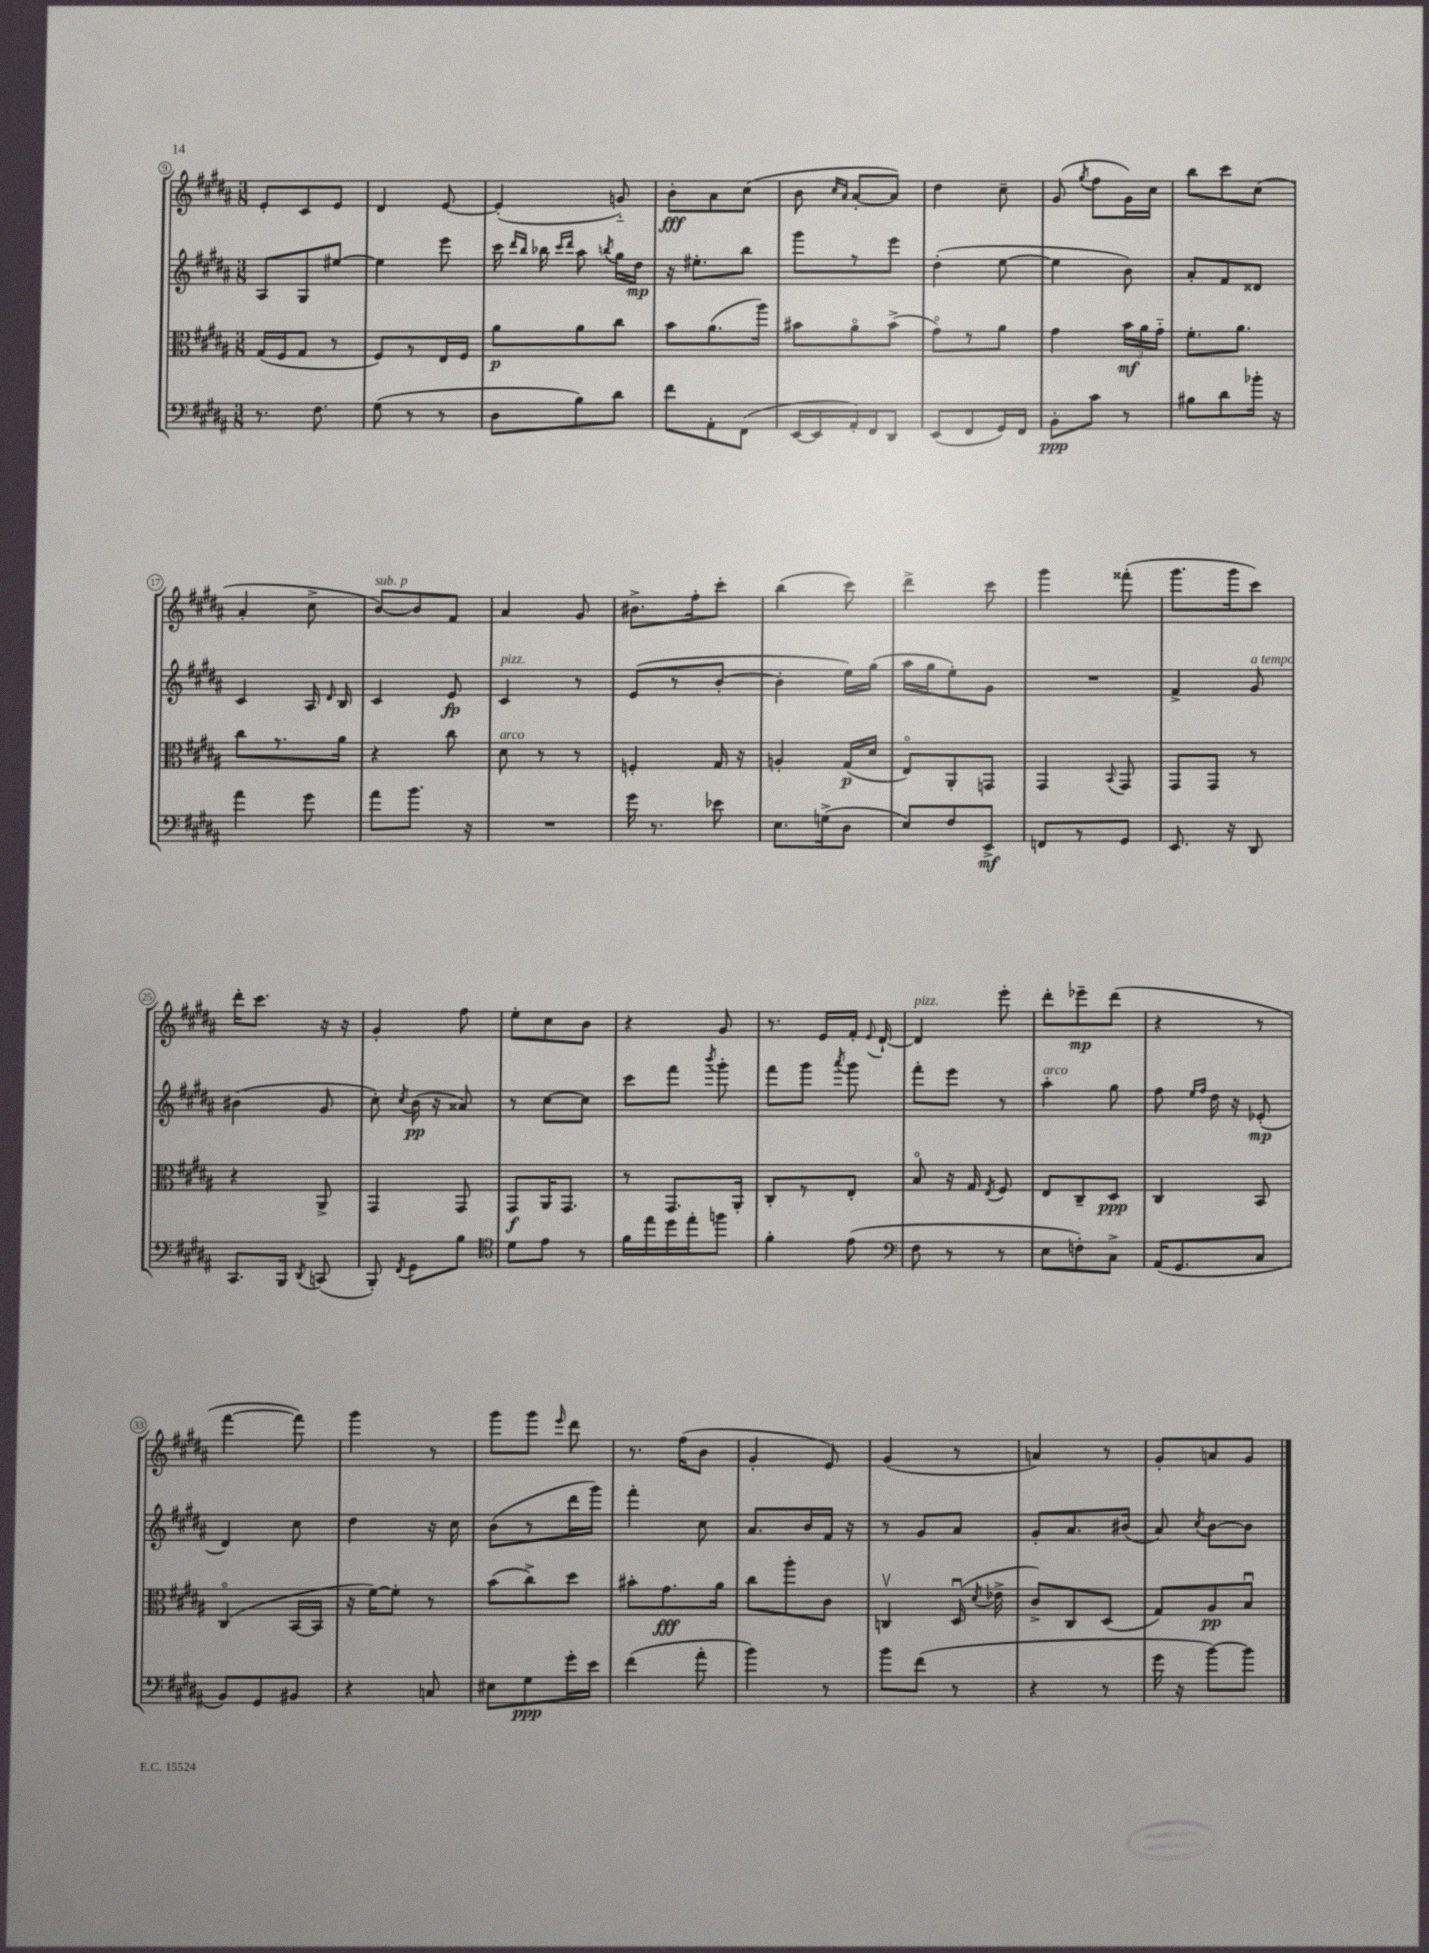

**kern	**dynam	**kern	**dynam	**kern	**dynam	**kern	**dynam
*part4	*part4	*part3	*part3	*part2	*part2	*part1	*part1
*staff4	*staff4	*staff3	*staff3	*staff2	*staff2	*staff1	*staff1
*clefF4	*	*clefC3	*	*clefG2	*	*clefG2	*
*k[f#c#g#d#a#]	*	*k[f#c#g#d#a#]	*	*k[f#c#g#d#a#]	*	*k[f#c#g#d#a#]	*
*M3/8	*	*M3/8	*	*M3/8	*	*M3/8	*
=9	=9	=9	=9	=9	=9	=9	=9
8.r	.	(16G#/LL	.	8A#/L	.	8e'/L	.
.	.	16F#/J	.	.	.	.	.
.	.	8G#/J	.	8G#/	.	8c#/	.
8.F#\	.	.	.	.	.	.	.
.	.	8r	.	[8ee#X/J	.	8e/J	.
=10	=10	=10	=10	=10	=10	=10	=10
(8G#\	.	8F#/L)	.	4ee#\]	.	4d#/	.
8r	.	8r	.	.	.	.	.
8r	.	16E/L	.	8eee\	.	[8e/	.
.	.	16F#/JJ	.	.	.	.	.
=11	=11	=11	=11	=11	=11	=11	=11
8D#\L	.	8a#\L	p	16ccc#\	.	(4e'/]	.
.	.	.	.	16qqddd#/LL	.	.	.
.	.	.	.	16qqbb/JJ	.	.	.
.	.	.	.	16bb-X\	.	.	.
.	.	.	.	16qqccc#/LL	.	.	.
.	.	.	.	16qqddd#/JJ	.	.	.
8B\)	.	8a#\	.	8aa#\	.	.	.
.	.	.	.	8qbbn/	.	.	.
8d#\J	.	8cc#\J	.	16gg#\LL	.	8gn/)	.
.	.	.	.	16dd#\JJ	mp	.	.
=12	=12	=12	=12	=12	=12	=12	=12
8f#\L	.	8b\L	.	16r	.	8b'\L	fff
.	.	.	.	8.ee#X'\L	.	.	.
8AA#'\	.	(8.a#\	.	.	.	8a#\	.
(8FF#\J	.	.	.	8bb\J	.	(8cc#\J	.
.	.	16aa#\Jk)	.	.	.	.	.
=13	=13	=13	=13	=13	=13	=13	=13
[16EE/LL	.	8b#X\L	.	8ggg#\L	.	8b\	.
16EE/]	.	.	.	.	.	.	.
.	.	.	.	.	.	16qqcc#/LL	.
.	.	.	.	.	.	16qqa#/JJ	.
16AA#'/)	.	8a#\	.	8r	.	[8a#'/L	.
16FF#/J	.	.	.	.	.	.	.
8DD#/J	.	(8b#^\J	.	8eee\J	.	8a#/J])	.
=14	=14	=14	=14	=14	=14	=14	=14
(8EE/L	.	8g#\L)	.	(4dd#'\	.	4dd#\	.
8FF#/	.	8r	.	.	.	.	.
16GG#/L)	.	8a#\J	.	[8ee\	.	8cc#~\	.
16FF#/JJ	.	.	.	.	.	.	.
=15	=15	=15	=15	=15	=15	=15	=15
8BB'\L	ppp	4g#\	.	4ee\]	.	(8g#/	.
.	.	.	.	.	.	8qgg#/	.
8c#\J	.	.	.	.	.	8ff#\L	.
8r	.	24b\LL	mf	8b\)	.	16g#\L)	.
.	.	24a#\	.	.	.	.	.
.	.	.	.	.	.	16cc#\JJ	.
.	.	24g#\JJ	.	.	.	.	.
=16	=16	=16	=16	=16	=16	=16	=16
8B#X\L	.	8.f#'\L	.	8a#'/L	.	8bb\L	.
8d#\	.	.	.	8f#/	.	8ccc#\	.
.	.	8.a#\J	.	.	.	.	.
16b-X'\Jk	.	.	.	8d##X/J	.	(8cc#\J	.
16r	.	.	.	.	.	.	.
!!LO:LB:g=z
=17	=17	=17	=17	=17	=17	=17	=17
4a#\	.	8cc#\L	.	4c#/	.	4a#'/	.
.	.	8.r	.	.	.	.	.
8g#\	.	.	.	16A#/	.	8cc#^\	.
.	.	.	.	16qqd#/	.	.	.
.	.	16a#\Jk	.	16B/	.	.	.
=18	=18	=18	=18	=18	=18	=18	=18
!	!	!	!	!	!	!LO:TX:a:i:t=sub. p	!
8a#\L	.	4r	.	4c#/	.	[8b/L)	.
8.b\J	.	.	.	.	.	8b/]	.
.	.	8cc#\	.	8e/	fp	8f#/J	.
16r	.	.	.	.	.	.	.
=19	=19	=19	=19	=19	=19	=19	=19
!	!	!	!	!LO:TX:a:i:t=pizz.	!	!	!
!	!	!LO:TX:a:i:t=arco	!	!	!	!	!
4.r	.	8d#\	.	4c#/	.	4a#/	.
.	.	8r	.	.	.	.	.
.	.	8r	.	8r	.	8g#/	.
=20	=20	=20	=20	=20	=20	=20	=20
16g#\	.	4Fn'/	.	(8e/L	.	8.b#X^\L	.
8.r	.	.	.	.	.	.	.
.	.	.	.	8r	.	.	.
.	.	.	.	.	.	16ff#'\k	.
8e-X\	.	16G#/	.	[8b'/J	.	8ccc#'\J	.
.	.	16r	.	.	.	.	.
=21	=21	=21	=21	=21	=21	=21	=21
8.E\L	.	4An'/	.	4b'\]	.	(4bb\	.
(16Gn^\k	.	.	.	.	.	.	.
8D#\J	.	(16G#/LL	p	16ee\LL)	.	8ccc#\)	.
.	.	16d#/JJ	.	(16gg#\JJ	.	.	.
=22	=22	=22	=22	=22	=22	=22	=22
8E/L)	.	8E/L)	.	16aa#\LL	.	4ddd#^\	.
.	.	.	.	16gg#\J	.	.	.
8F#/	.	8AA#'/	.	8ee'\)	.	.	.
8EE^/J	mf	8GGn/J	.	8g#\J	.	8ccc#\	.
=23	=23	=23	=23	=23	=23	=23	=23
8FFn/L	.	4GG#/	.	4.r	.	4ggg#\	.
8r	.	.	.	.	.	.	.
.	.	8qqBB/	.	.	.	.	.
8GG#/J	.	8GG#/	.	.	.	(8fff##X'\	.
=24	=24	=24	=24	=24	=24	=24	=24
8.EE/	.	8GG#/L	.	4f#^/	.	8.ggg#\L	.
.	.	8GG#/J	.	.	.	.	.
16r	.	.	.	.	.	16ggg#\k	.
!	!	!	!	!LO:TX:a:i:t=a tempo	!	!	!
8DD#/	.	8r	.	8g#/	.	8ccc#\J)	.
!!LO:LB:g=z
=25	=25	=25	=25	=25	=25	=25	=25
8.CC#/L	.	4r	.	(4b#X\	.	16ddd#'\KL	.
.	.	.	.	.	.	8.ccc#\J	.
16BBB/Jk	.	.	.	.	.	.	.
8qDD#/	.	.	.	.	.	.	.
(8CCn/	.	8AA#^/	.	8g#/	.	16r	.
.	.	.	.	.	.	16r	.
=26	=26	=26	=26	=26	=26	=26	=26
8BBB'/)	.	4GG#/	.	8cc#'\)	.	4g#'/	.
8qFF#/	.	.	.	8qcc#/	.	.	.
8GG#\L	.	.	.	(16b\	pp	.	.
.	.	.	.	16r	.	.	.
8B\J	.	8GG#/	.	8a##X/)	.	8ff#\	.
=27	=27	=27	=27	=27	=27	=27	=27
*clefC4	*	*	*	*	*	*	*
8d#\L	.	8GG#/L	f	8r	.	8ee'\L	.
8e\J	.	16AA#/K	.	[8cc#\L	.	8cc#\	.
.	.	8.GG#/J	.	.	.	.	.
8r	.	.	.	8cc#\J]	.	8b\J	.
=28	=28	=28	=28	=28	=28	=28	=28
16f#\LL	.	8r	.	8ccc#\L	.	4r	.
16ee\	.	.	.	.	.	.	.
16dd#\	.	8.GG#/L	.	8fff#\J	.	.	.
16ee'\J	.	.	.	.	.	.	.
.	.	.	.	8qbbb/	.	.	.
8ffn\J	.	.	.	8ggg#'\	.	8g#/	.
.	.	16AA#'/Jk	.	.	.	.	.
=29	=29	=29	=29	=29	=29	=29	=29
4f#'\	.	8C#'/L	.	8fff#\L	.	8.r	.
.	.	8r	.	8ggg#\J	.	.	.
.	.	.	.	.	.	16e/LL	.
.	.	.	.	8qaaa#/	.	.	.
(8e\	.	8E'/J	.	8ggg#\	.	16f#'/JJ	.
.	.	.	.	.	.	8qqe/	.
.	.	.	.	.	.	[16d#`/	.
=30	=30	=30	=30	=30	=30	=30	=30
*clefF4	*	*	*	*	*	*	*
!	!	!	!	!	!	!LO:TX:a:i:t=pizz.	!
8F#\	.	8B/	.	8fff#'\L	.	4d#/]	.
8r	.	16r	.	8eee\J	.	.	.
.	.	16G#/	.	.	.	.	.
.	.	8qE/	.	.	.	.	.
8r	.	8F#/	.	8r	.	8eee'\	.
=31	=31	=31	=31	=31	=31	=31	=31
!	!	!	!	!LO:TX:a:i:t=arco	!	!	!
8E\L	.	8E/L	.	4aa#'\	.	8ddd#'\L	.
8Fn'\)	.	8C#~/	.	.	.	8eee-X~\	mp
8C#^\J	.	8D#/J	ppp	8gg#\	.	(8ddd#\J	.
=32	=32	=32	=32	=32	=32	=32	=32
(16AA#/KL	.	4C#/	.	8ff#\	.	4r	.
8.GG#/	.	.	.	.	.	.	.
.	.	.	.	16qqee/LL	.	.	.
.	.	.	.	16qqff#/JJ	.	.	.
.	.	.	.	16dd#\	.	.	.
.	.	.	.	16r	.	.	.
8C#/J	.	8BB/	.	(8e-X'/	mp	8r	.
!!LO:LB:g=z
=33	=33	=33	=33	=33	=33	=33	=33
8BB/L)	.	(4C#/	.	4d#/)	.	[4fff#\	.
8GG#/	.	.	.	.	.	.	.
8BB#X/J	.	[16BB/LL	.	8cc#\	.	8fff#\])	.
.	.	16BB/JJ]	.	.	.	.	.
=34	=34	=34	=34	=34	=34	=34	=34
4r	.	16r	.	4dd#\	.	4ggg#\	.
.	.	[16f#\KL)	.	.	.	.	.
.	.	8f#'\J]	.	.	.	.	.
8Cn/	.	8r	.	16r	.	8r	.
.	.	.	.	16cc#\	.	.	.
=35	=35	=35	=35	=35	=35	=35	=35
8E#X\L	.	(8b\L	.	(8b\L	.	8ggg#\L	.
8G#\	ppp	8cc#^\)	.	8r	.	8ggg#\J	.
.	.	.	.	.	.	16qqeee/	.
16g#'\L	.	8dd#\J	.	16ddd#\L	.	8ddd#\	.
16e\JJ	.	.	.	16ggg#\JJ)	.	.	.
=36	=36	=36	=36	=36	=36	=36	=36
(4f#\	.	8b#X'\L	.	4fff#'\	.	8.r	.
.	.	8.g#\	fff	.	.	.	.
.	.	.	.	.	.	(16ff#\KL	.
8a#'\	.	.	.	8cc#\	.	8b\J	.
.	.	16a#\Jk	.	.	.	.	.
=37	=37	=37	=37	=37	=37	=37	=37
4b\)	.	8cc#\L	.	8.a#/L	.	4g#'/	.
.	.	8aa#'\	.	.	.	.	.
.	.	.	.	16b/L	.	.	.
8r	.	8c#\J	.	16f#/JJ	.	8e/)	.
.	.	.	.	16r	.	.	.
=38	=38	=38	=38	=38	=38	=38	=38
8b\L	.	4Cnv/	.	8r	.	(4g#/	.
(8f#\J	.	.	.	8g#/L	.	.	.
8r	.	(16D#u/	.	8a#/J	.	8r	.
.	.	8qd#/	.	.	.	.	.
.	.	16e-X^\	.	.	.	.	.
=39	=39	=39	=39	=39	=39	=39	=39
4r	.	8c#^/L)	.	8g#'/L	.	4an/)	.
.	.	8C#/	.	8.a#/	.	.	.
8r	.	(8D#/J	.	.	.	8r	.
.	.	.	.	(16b#X/Jk	.	.	.
=40	=40	=40	=40	=40	=40	=40	=40
16g#\	.	8G#/L)	.	8a#/)	.	8g#'/L	.
16r	.	.	.	.	.	.	.
.	.	.	.	8qcc#/	.	.	.
[8b\L)	.	8A#/	pp	[8b\L	.	8an/	.
8b\J]	.	8Bu/J	.	8b\J]	.	8g#/J	.
==	==	==	==	==	==	==	==
*-	*-	*-	*-	*-	*-	*-	*-
